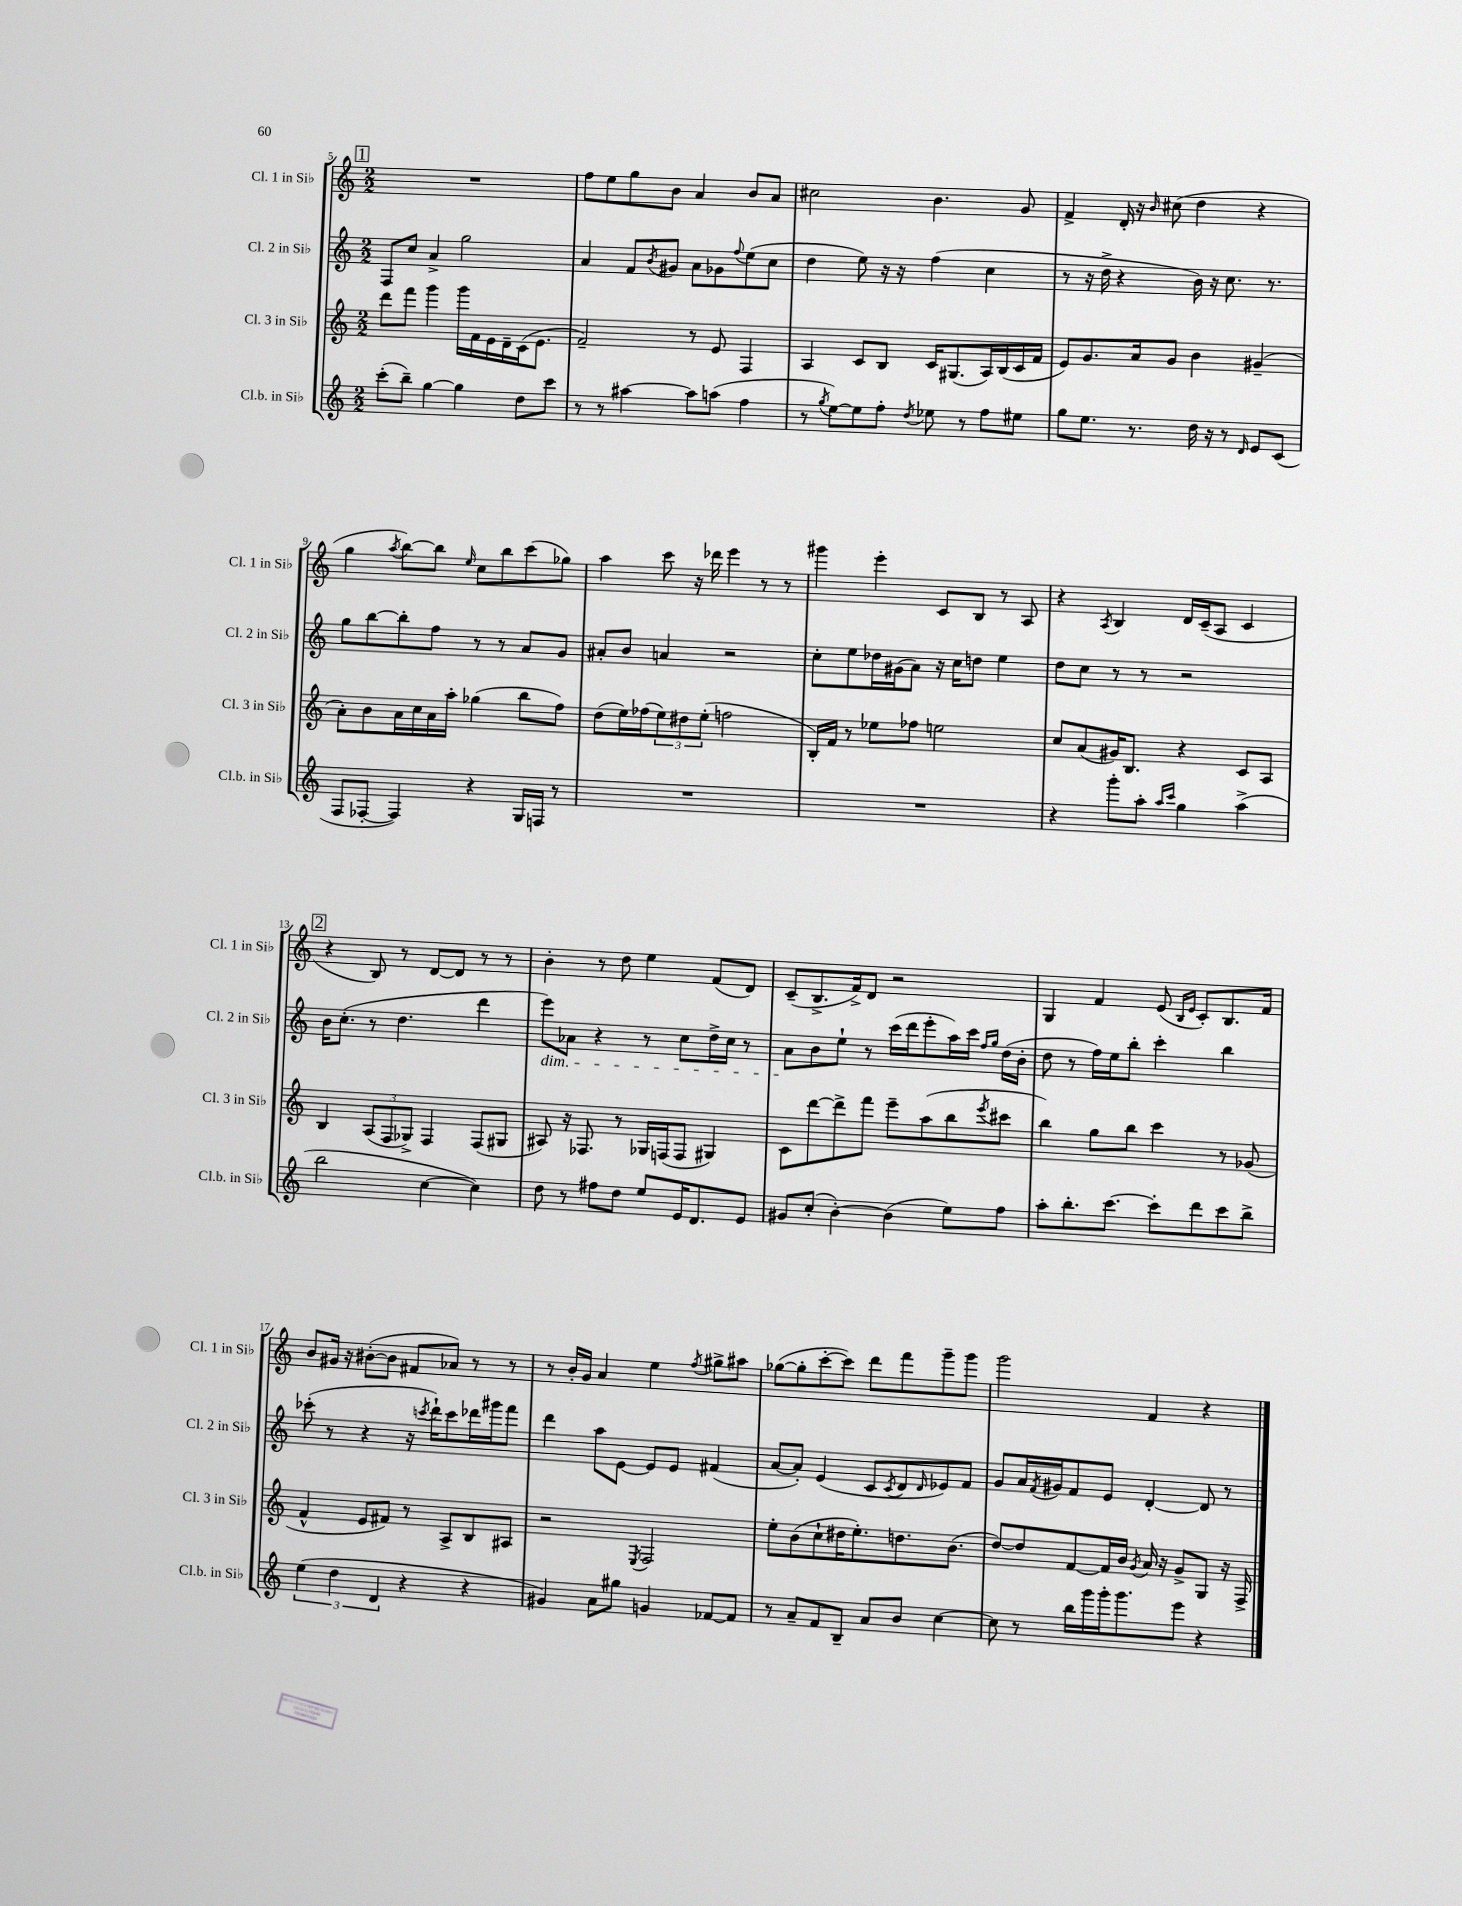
<<
\new StaffGroup <<
\new Staff = "s0" \with { instrumentName = "Cl. 1 in Sib" shortInstrumentName = "Cl. 1 in Sib" } {
    \clef treble \key c \major \numericTimeSignature \time 2/2
    \mark \markup { \box "1" } R1 |
    f''8 e''8 g''8 b'8 a'4 b'8 a'8 |
    cis''2 b'4. g'8 |
    f'4-> d'16-. r16 \grace { b'16 } cis''8( d''4 r4 |
    g''4 \acciaccatura { a''8 } b''8~) b''8 \grace { e''16 } c''8 b''8 c'''8( ges''8) |
    a''4 c'''8 r16 des'''16 e'''4 r8 r8 |
    gis'''4 e'''4-. c'8 b8 r8 a8 |
    r4 \acciaccatura { a8 } b4 d'16 c'16--( a8 c'4 |
    \mark \markup { \box "2" } r4 b8) r8 d'8~ d'8 r8 r8 |
    b'4-. r8 d''8 e''4 f'8( d'8) |
    c'8--( b8.-> f'16->) d'8 r2 |
    g4 f'4 e'8( \grace { b16 e'16 } c'8-.) b8. f'16 |
    b'8 gis'16 r16 bis'8~-.( bis'8 fis'8 aes'8) r8 r8 |
    r8 b'16-. g'16 a'4 e''4 \acciaccatura { f''8 } gis''8-> ais''8 |
    ges''8~( ges''8-. c'''8~-. c'''8) d'''8 f'''8 g'''8-- g'''8 |
    g'''2 f'4 r4 \bar "|." |
}
\new Staff = "s1" \with { instrumentName = "Cl. 2 in Sib" shortInstrumentName = "Cl. 2 in Sib" } {
    \clef treble \key c \major \numericTimeSignature \time 2/2
    \mark \markup { \box "1" } f8 c''8 a'4-> g''2 |
    a'4 f'8 \acciaccatura { b'8 } gis'8 a'8 ges'8 \appoggiatura { f''8 } e''8( c''8 |
    d''4 e''8) r16 r16 f''4( c''4 |
    r8 r16 d''16-> r4 b'16) r16 c''8. r8. |
    g''8 b''8~ b''8-. f''8 r8 r8 a'8 g'8 |
    ais'8-. b'8 a'4 r2 |
    c''8-. e''8 des''16 gis'16( a'8) r16 c''16 d''8 e''4 |
    d''8 c''8 r8 r8 r2 |
    \mark \markup { \box "2" } b'16 c''8.-.( r8 d''4. d'''4 |
    e'''8\dim) aes'8 r4 r8 c''8 d''16-> c''16 r8 |
    a'8\! b'8 e''8-! r8 c'''16( d'''16 e'''8-. a''16) c'''16 \grace { f''16 g''16 } d''16( b'16-. |
    d''8 r8 f''16) e''16 b''8-. c'''4-. b''4 |
    ces'''8-.( r8 r4 r16 \acciaccatura { c'''8 } d'''16-!) c'''8 des'''16 gis'''16 f'''8 |
    d'''4 a''8 e'8~ e'8 e'8 fis'4( |
    a'8~ a'8-.) e'4( c'8 \acciaccatura { c'8 } d'8 \grace { d'16 } ees'8) f'8 |
    g'8 a'16 \acciaccatura { f'8 } gis'16 f'8 e'8 d'4~-. d'8 r8 \bar "|." |
}
\new Staff = "s2" \with { instrumentName = "Cl. 3 in Sib" shortInstrumentName = "Cl. 3 in Sib" } {
    \clef treble \key c \major \numericTimeSignature \time 2/2
    \mark \markup { \box "1" } d'''8 f'''8 g'''4 g'''16 f'16 e'16 d'16-- c'16( e'8. |
    f'2--) r8 e'8 f4 |
    a4 c'8 b8 c'16 gis8.( a16) b16( c'16 f'16 |
    e'8) g'8. a'16 g'8 b'4 gis'4--( |
    a'8-.) b'8 a'16 c''16 a'16 a''16-. ges''4( b''8 f''8) |
    d''8( e''16) fes''16( \tuplet 3/2 { e''8) dis''8 e''8-.( } f''2 |
    b16-.) f'16 r8 ees''8 fes''8 e''2 |
    c''8 a'8( gis'16) b8. r4 c'8 a8 |
    \mark \markup { \box "2" } b4 \tuplet 3/2 { a8( f8 ges8->) } f4 f8( gis8 |
    ais8) r16 fes8. r8 ges16 f16( f8 gis4) |
    c'8 d'''8~ d'''8-> f'''8 e'''8-- a''8( b''8 \acciaccatura { e'''8 } cis'''8 |
    b''4) g''8 b''8 c'''4 r8 ges'8( |
    f'4-^ e'8 fis'8) r8 a8-> b8 ais8 |
    r2 \acciaccatura { e8 } f2 |
    e''8-. b'8( c''8-! dis''16 e''8.-.) d''8. b'8.( |
    d''8~) d''8 f'8~ f'16 b'16 \acciaccatura { g'8 } a'16 r16 g'8-> g8 r16 f16-> \bar "|." |
}
\new Staff = "s3" \with { instrumentName = "Cl.b. in Sib" shortInstrumentName = "Cl.b. in Sib" } {
    \clef treble \key c \major \numericTimeSignature \time 2/2
    \mark \markup { \box "1" } c'''8-.( b''8--) g''4~ g''4 d''8 c'''8 |
    r8 r8 ais''4~ ais''8 a''8( f''4 |
    r8 \acciaccatura { g''8 } e''8~) e''8 f''8-. \acciaccatura { d''8 } ees''8 r8 f''8 eis''8 |
    g''8 e''8. r8. d''16 r16 r8 \grace { d'16 } e'8 c'8( |
    f8 fes8~-. fes4) r4 g16 f16 r8 |
    R1 |
    R1 |
    r4 g'''8-. a''8-. \grace { a''16 c'''16 } g''4 a''4->( |
    \mark \markup { \box "2" } b''2 c''4~ c''4) |
    d''8 r8 fis''8 d''8 e''8 e'16 d'8. e'8 |
    gis'8 c''8-.( b'4~-.) b'4( e''8) f''8 |
    a''8-. b''8.-. c'''8.~ c'''8-. d'''8 c'''8 b''8-> |
    \tuplet 3/2 { e''4( d''4 d'4 } r4 r4 |
    gis'4) a'8 gis''8 g'4 fes'8~ fes'8 |
    r8 a'8-- f'8 b8-- a'8 b'8 c''4~ |
    c''8 r8 b''16 g'''16 g'''16-. g'''8. e'''8 r4 \bar "|." |
}
>>
>>
\layout { \context { \Score currentBarNumber = #5 } }
